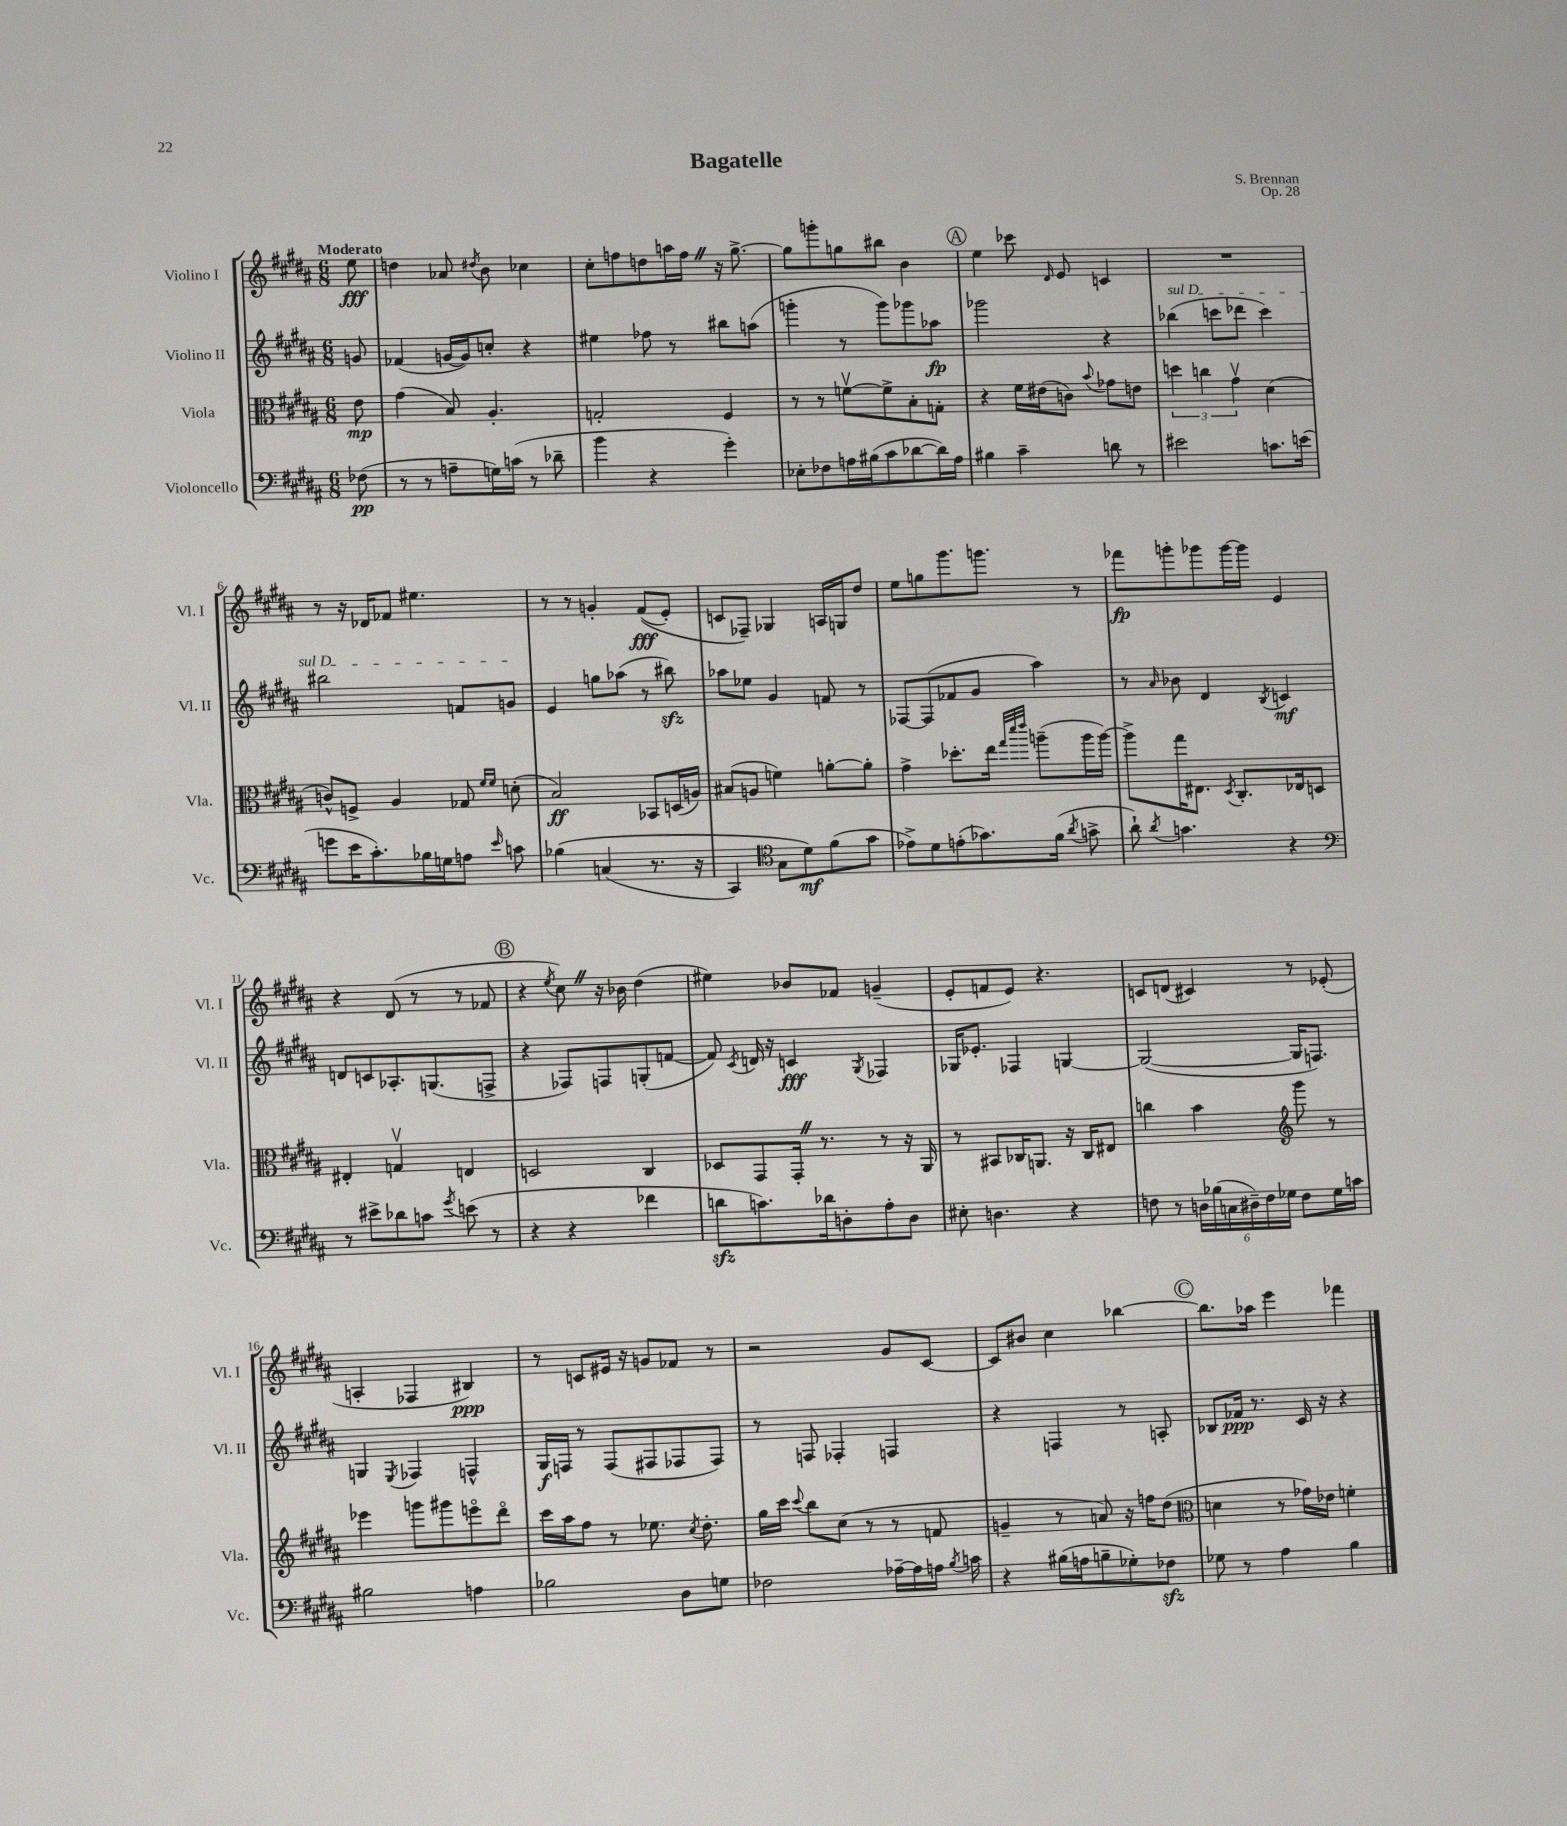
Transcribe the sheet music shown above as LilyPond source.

\header { title = "Bagatelle" composer = "S. Brennan" opus = "Op. 28" }
<<
\new StaffGroup <<
\new Staff = "s0" \with { instrumentName = "Violino I" shortInstrumentName = "Vl. I" } {
    \clef treble \key b \major \numericTimeSignature \time 6/8 \partial 8 \tempo "Moderato"
    \autoBeamOff e''8\fff |
    d''4 aes'8 \acciaccatura { dis''8 } b'8 ces''4 |
    cis''8[-. f''8 d''8 a''16 f''16] \once \override BreathingSign.text = \markup { \musicglyph "scripts.caesura.straight" } \breathe r16 gis''8.~-> |
    gis''8[ g'''8-. g''8 bis''8] b'4 |
    \mark \markup { \circle "A" } e''4 ces'''8 \grace { dis'16 } e'8 c'4 |
    R2. |
    r8 r16 des'16[ fes'8] eis''4. |
    r8 r8 g'4-. fis'8[\fff(\( e'8]-.) |
    c'8[ fes8]--\) ges4 a16[ g16 dis''8] |
    e''8[ g''8 gis'''8. g'''8.] r8 |
    fes'''8[\fp g'''8-. ges'''8 ges'''16~ ges'''16] e'4 |
    r4 dis'8( r8 r8 fes'8 |
    \mark \markup { \circle "B" } r4 \acciaccatura { e''8 } cis''8) \once \override BreathingSign.text = \markup { \musicglyph "scripts.caesura.straight" } \breathe r16 bes'16 dis''4( |
    eis''4) bes'8[ fes'8] g'4--( |
    e'8[-. f'8 e'8]) r4. |
    c'8[ d'8]( cis'4) r8 ees'8-.( |
    a4-. fes4 bis4\ppp) |
    r8 c'8[ eis'16] r16 g'8[ fes'8] r8 |
    r2 gis'8[ cis'8]~ |
    cis'8[ bis'8] cis''4 bes''4~ |
    \mark \markup { \circle "C" } bes''8.[ aes''16] e'''4 fes'''4 \bar "|." |
}
\new Staff = "s1" \with { instrumentName = "Violino II" shortInstrumentName = "Vl. II" } {
    \clef treble \key b \major \numericTimeSignature \time 6/8 \partial 8
    \autoBeamOff g'8 |
    fes'4( g'16[~ g'16) c''8]-. r4 |
    eis''4 fes''8 r8 bis''8[ a''8]( |
    g'''4-. r8 g'''8[) ges'''8 aes''8]\fp |
    \mark \markup { \circle "A" } ges'''2 r4 |
    \once \override TextSpanner.bound-details.left.text = \markup { \italic "sul D" } bes''4\startTextSpan( c'''8[ des'''8] c'''4) |
    bis''2 f'8[ g'8]\stopTextSpan |
    e'4 g''8[ aes''8]( r8 bis''8\sfz) |
    aes''8[ ees''8] gis'4 f'8 r8 |
    fes8[~ fes8( fes'8 gis'8] ais''4) |
    r8 \grace { ais'16 } bes'8 dis'4 \acciaccatura { b8 } c'4\mf |
    d'8[ c'8 aes8.-. g8.( f8]-> |
    \mark \markup { \circle "B" } r4 fes8[) f8 g8-.( f'8]~ |
    f'8) \acciaccatura { cis'8 } d'16 r16 c'4\fff \acciaccatura { gis8 } fes4 |
    ges16[ ees'8.]-. fes4 g4~ |
    g2~( g16[ f8.]) |
    g4 \acciaccatura { e8 } fes4 f4-^ |
    gis16[\f f16] r8 f8[( fis8 fes8 fes8]) |
    r8 f8 fes4-. f4 |
    r4 f4 r8 a8-. |
    \mark \markup { \circle "C" } bes8[ fes'16]\ppp r8. cis'16 r16 r4 \bar "|." |
}
\new Staff = "s2" \with { instrumentName = "Viola" shortInstrumentName = "Vla." } {
    \clef alto \key b \major \numericTimeSignature \time 6/8 \partial 8
    \autoBeamOff e'8\mp |
    gis'4( b8) ais4.-. |
    g2-. fis4 |
    r8 r8 f'8[~\upbow f'8-> b8-. g8]-. |
    \mark \markup { \circle "A" } r4 fis'16[ eis'16( c'8]) \appoggiatura { b'8 } ges'8[ e'8] |
    \tuplet 3/2 { d''4 c''4 gis'4\upbow } dis'4( |
    c'8[-^) f8]-> ais4 ges8 \grace { fis'16[ fis'16] } d'8-.( |
    b2\ff) bes,8[ d16( a16]) |
    bis8[( a8] f'4) a'8[~-. a'8]-. |
    gis'4-> des''8.[-. e''16] \grace { gis''32[ dis'''32 e'''32] } a''8[--( a''16 a''16]~) |
    a''8[-> gis''16 eis8.] \acciaccatura { dis8 } cis8.[-. ees16 d8] |
    eis4-. g4\upbow e4 |
    \mark \markup { \circle "B" } d2 cis4 |
    des8[ gis,8 gis,16]-. \once \override BreathingSign.text = \markup { \musicglyph "scripts.caesura.straight" } \breathe r8. r8 r16 ais,16 |
    r8 bis,8[ ces16 a,8.] r16 ces16[ eis8] |
    c''4 b'4 \clef treble gis'''8 r8 |
    ees'''4 g'''8[ gis'''8 e'''8\flageolet dis'''8]\flageolet |
    cis'''16[ ais''16 fis''8] r8 ees''8. \acciaccatura { cis''8 } dis''8.-. |
    gis''16[ cis'''16] \appoggiatura { cis'''8 } b''8[ cis''8]( r8 r8 f'8 |
    g'4-- r8 a'8) r16 f''16[ dis''8]( |
    \mark \markup { \circle "C" } \clef alto d'4 r8 ges'16[) ees'16] f'4-. \bar "|." |
}
\new Staff = "s3" \with { instrumentName = "Violoncello" shortInstrumentName = "Vc." } {
    \clef bass \key b \major \numericTimeSignature \time 6/8 \partial 8
    \autoBeamOff fes8\pp( |
    r8 r8 a8[-- g16) c'16]( r8 des'8-- |
    b'4 r4 gis'4-.) |
    ees8[-. fes8 a16 bis16( cis'8 des'8~ des'16) a16] |
    \mark \markup { \circle "A" } bis4 cis'4-- d'8 r8 |
    eis'2 c'8.[ e'16]( |
    g'8[ e'16 cis'8.-.) bes16 g16 a8] \grace { e'16 } c'8 |
    bes4\( c4( r8. r16 |
    cis,4) \clef tenor gis8[ dis'8\mf\) fis'8( gis'8] |
    ees'8[->) dis'8 e'8-.( ges'8.) fis'16]( \acciaccatura { ais'8 } g'8-> |
    ais'8-!) \acciaccatura { ais'8 } g'4. r4 |
    \clef bass r8 eis'8[-> des'8 c'8] \acciaccatura { gis'8 } e'8( r8 |
    \mark \markup { \circle "B" } r4 r4 fes'4 |
    d'8[\sfz c'8.) des'16 d8-. ais8-. d8] |
    eis8-. d4. r4 |
    f8 r8 \tuplet 6/4 { d16[ bes16( c16 dis16--) f16 ges16] } f8[ ges16 c'16] |
    bis2 a4 |
    bes2 dis8[ g8] |
    fes2 aes16[~-- aes16 a16] \acciaccatura { b8 } c'16 |
    r4 bis16[( a16 b8-- ges8-.) fes8]\sfz |
    \mark \markup { \circle "C" } ges8 r8 ais4 b4 \bar "|." |
}
>>
>>
